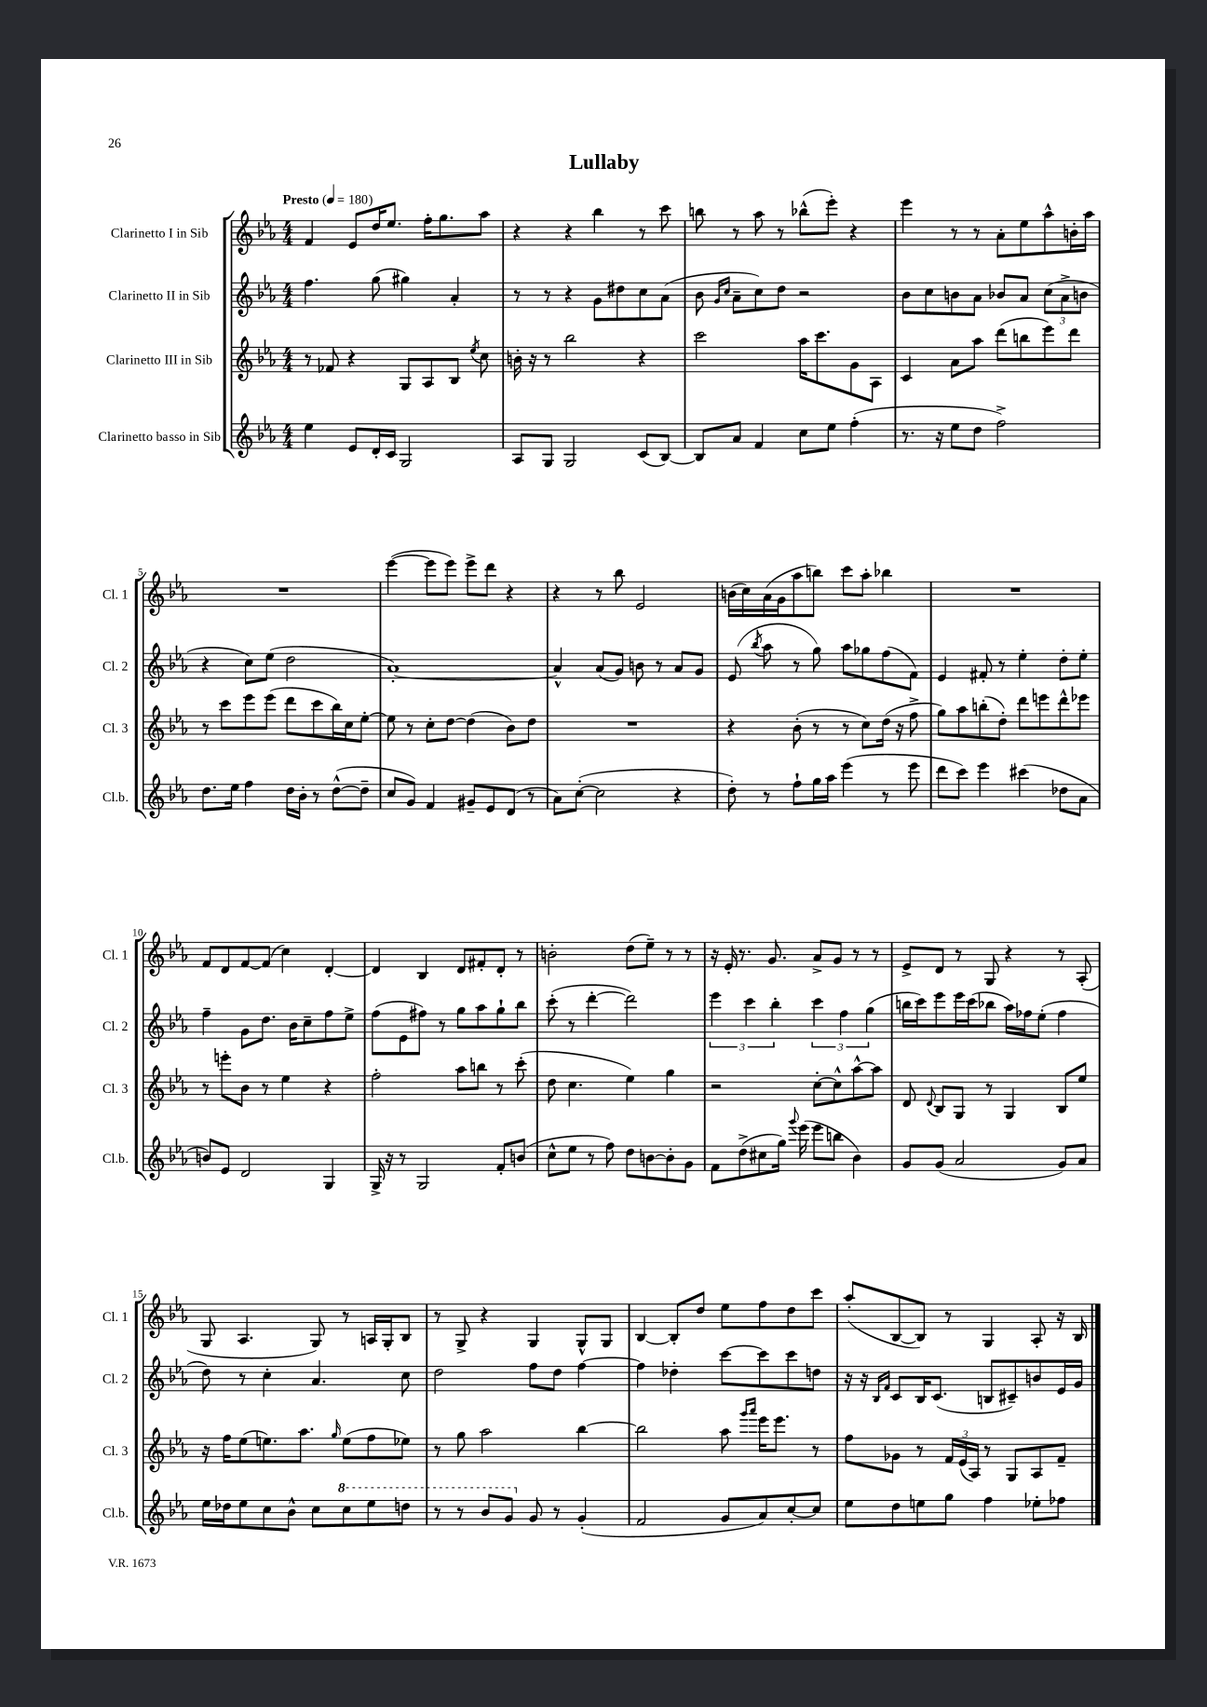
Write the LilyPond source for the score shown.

\header { title = "Lullaby" }
<<
\new StaffGroup <<
\new Staff = "s0" \with { instrumentName = "Clarinetto I in Sib" shortInstrumentName = "Cl. 1" } {
    \clef treble \key ees \major \numericTimeSignature \time 4/4 \tempo "Presto" 4 = 180
    \autoBeamOff f'4 ees'8[ d''16 ees''8.] f''16[-. g''8. aes''8] |
    r4 r4 bes''4 r8 c'''8 |
    b''8 r8 aes''8 r8 bes''8[-^( ees'''8]-.) r4 |
    ees'''4 r8 r8 aes'8[-. ees''8 aes''8-^ b'16-. aes''16] |
    R1 |
    ees'''4~( ees'''8[ ees'''8]) ees'''8[-> d'''8] r4 |
    r4 r8 bes''8 ees'2 |
    b'16[( c''16) aes'16( g'16 aes''8 b''8]) c'''8[ aes''8]-. bes''4 |
    R1 |
    f'8[ d'8 f'8~ f'8]( c''4) d'4~-. |
    d'4 bes4 d'8[ fis'8-. d'8]-. r8 |
    b'2-. d''8[( ees''8]--) r8 r8 |
    r16 ees'16-. r8. g'8. aes'8[-> g'8] r8 r8 |
    ees'8[-> d'8] r8 g8 r4 r8 aes8-.( |
    g8 aes4. g8) r8 a16[ g16-. bes8] |
    r8 g8-> r4 g4 g8[-^ g8] |
    bes4~ bes8[-. d''8] ees''8[ f''8 d''8 c'''8] |
    aes''8[-.( bes8~ bes8]) r8 g4 aes8-. r16 bes16 \bar "|." |
}
\new Staff = "s1" \with { instrumentName = "Clarinetto II in Sib" shortInstrumentName = "Cl. 2" } {
    \clef treble \key ees \major \numericTimeSignature \time 4/4
    \autoBeamOff f''4. g''8( gis''4) aes'4-. |
    r8 r8 r4 g'8[ dis''8 c''8 aes'8]( |
    bes'8 \grace { g'16[ c''16] } aes'8[-- c''8) d''8] r2 |
    bes'8[ c''8 b'8 aes'8] bes'8[ aes'8] \tuplet 3/2 { c''8[( aes'8-> b'8] } |
    r4 c''8[) ees''8]( d''2 |
    aes'1~-.) |
    aes'4-^ aes'8[( g'8]) b'8 r8 aes'8[ g'8] |
    ees'8( \acciaccatura { bes''8 } aes''8 r8 g''8) aes''8[ ges''8 f''8( f'8]) |
    ees'4 fis'8-. r8 ees''4-. d''8[-. ees''8]-. |
    f''4-- g'8[ d''8.] bes'16[ c''8-- f''8 ees''8]-> |
    f''8[( ees'8 fis''8]) r8 g''8[ aes''8 g''8-! bes''8] |
    c'''8-.( r8 d'''4~-. d'''2) |
    \tuplet 3/2 { ees'''4 c'''4 bes''4-. } \tuplet 3/2 { c'''4 f''4 g''4( } |
    b''16[ c'''16) ees'''8 ees'''16 c'''16( bes''8] aes''16[) fes''16 ees''8]-.( fes''4 |
    d''8) r8 c''4-. aes'4. c''8 |
    d''2 f''8[ d''8] f''4~ |
    f''4 des''4-. c'''8[~ c'''8 c'''8 d''8] |
    r16 r16 \grace { bes16[ f'16] } c'8[ bes16 c'8.]( b8[ cis'8--) b'8 ees'16 g'16] \bar "|." |
}
\new Staff = "s2" \with { instrumentName = "Clarinetto III in Sib" shortInstrumentName = "Cl. 3" } {
    \clef treble \key ees \major \numericTimeSignature \time 4/4
    \autoBeamOff r8 fes'8 r4 g8[ aes8 bes8] \acciaccatura { ees''8 } c''8 |
    b'16-. r16 r8 bes''2 r4 |
    c'''2 aes''16[ c'''8. g'8 aes8] |
    c'4 aes'8[ aes''8] d'''8[( b''8 ees'''8) d'''8] |
    r8 c'''8[ ees'''8 ees'''8]( d'''8[ c'''8 bes''16) c''16 ees''8]~-. |
    ees''8 r8 c''8[-. d''8]~ d''4( bes'8[) d''8] |
    R1 |
    r4 bes'8-.( r8 r8 c''8[) d''16]( r16 f''8-> |
    g''8[) aes''8 b''8-.( d''8]-.) d'''8[ e'''8 d'''8-^ ees'''8] |
    r8 e'''8[-. bes'8] r8 ees''4 r4 |
    f''2-. aes''8[ b''8] r8 c'''8-.( |
    d''8 c''4. ees''4) g''4 |
    r2 c''8[~-. c''8-^ aes''8~-^ aes''8] |
    d'8 \appoggiatura { d'8 } bes8[ g8] r8 g4 bes8[ ees''8] |
    r16 f''16[ ees''8( e''8.) aes''8.] \grace { g''16 } e''8[( f''8 ees''8]) |
    r8 g''8 aes''2 bes''4~ |
    bes''2 aes''8 \grace { g'''16[ aes'''16] } ees'''16[ ees'''8.] r8 |
    f''8[ ges'8] r8 \tuplet 3/2 { f'16[ ees'16( aes16]) } r8 g8[ aes8 f'8]-- \bar "|." |
}
\new Staff = "s3" \with { instrumentName = "Clarinetto basso in Sib" shortInstrumentName = "Cl.b." } {
    \clef treble \key ees \major \numericTimeSignature \time 4/4
    \autoBeamOff ees''4 ees'8[ d'16-. c'16] g2 |
    aes8[ g8] g2 c'8[( bes8]~) |
    bes8[ aes'8] f'4 c''8[ ees''8] f''4-.( |
    r8. r16 ees''8[ d''8] f''2->) |
    d''8.[ ees''16] f''4 d''16[ bes'16]-. r8 d''8[~-^( d''8]-- |
    c''8[ g'8]) f'4 gis'8[-- ees'8 d'8]( r8 |
    aes'8[) c''8]~-.( c''2 r4 |
    d''8-.) r8 f''8[-! g''16 aes''16] ees'''4( r8 ees'''8 |
    d'''8[ c'''8]) ees'''4 cis'''4( des''8[ aes'8] |
    b'8[) ees'8] d'2 g4 |
    g16-> r16 r8 g2 f'8[-. b'8]( |
    c''8[-^ ees''8] r8 f''8) d''8[ b'8~ b'8-. g'8] |
    f'8[ d''8->( cis''8 g''16]) \appoggiatura { g'''8 } ees'''16( ees'''8[ b''8] bes'4) |
    g'8[ g'8]( aes'2 g'8[) aes'8] |
    ees''16[ des''16 ees''8 c''8 bes'8]-^ c''8[ \ottava #1 c'''8 ees'''8 d'''!8] |
    r8 r8 bes''8[ g''8] \ottava #0 g'8 r8 g'4-.( |
    f'2 g'8[ aes'8) c''8~-. c''8] |
    ees''8[ d''8 e''8 g''8] f''4 ees''8[-. fes''8] \bar "|." |
}
>>
>>
